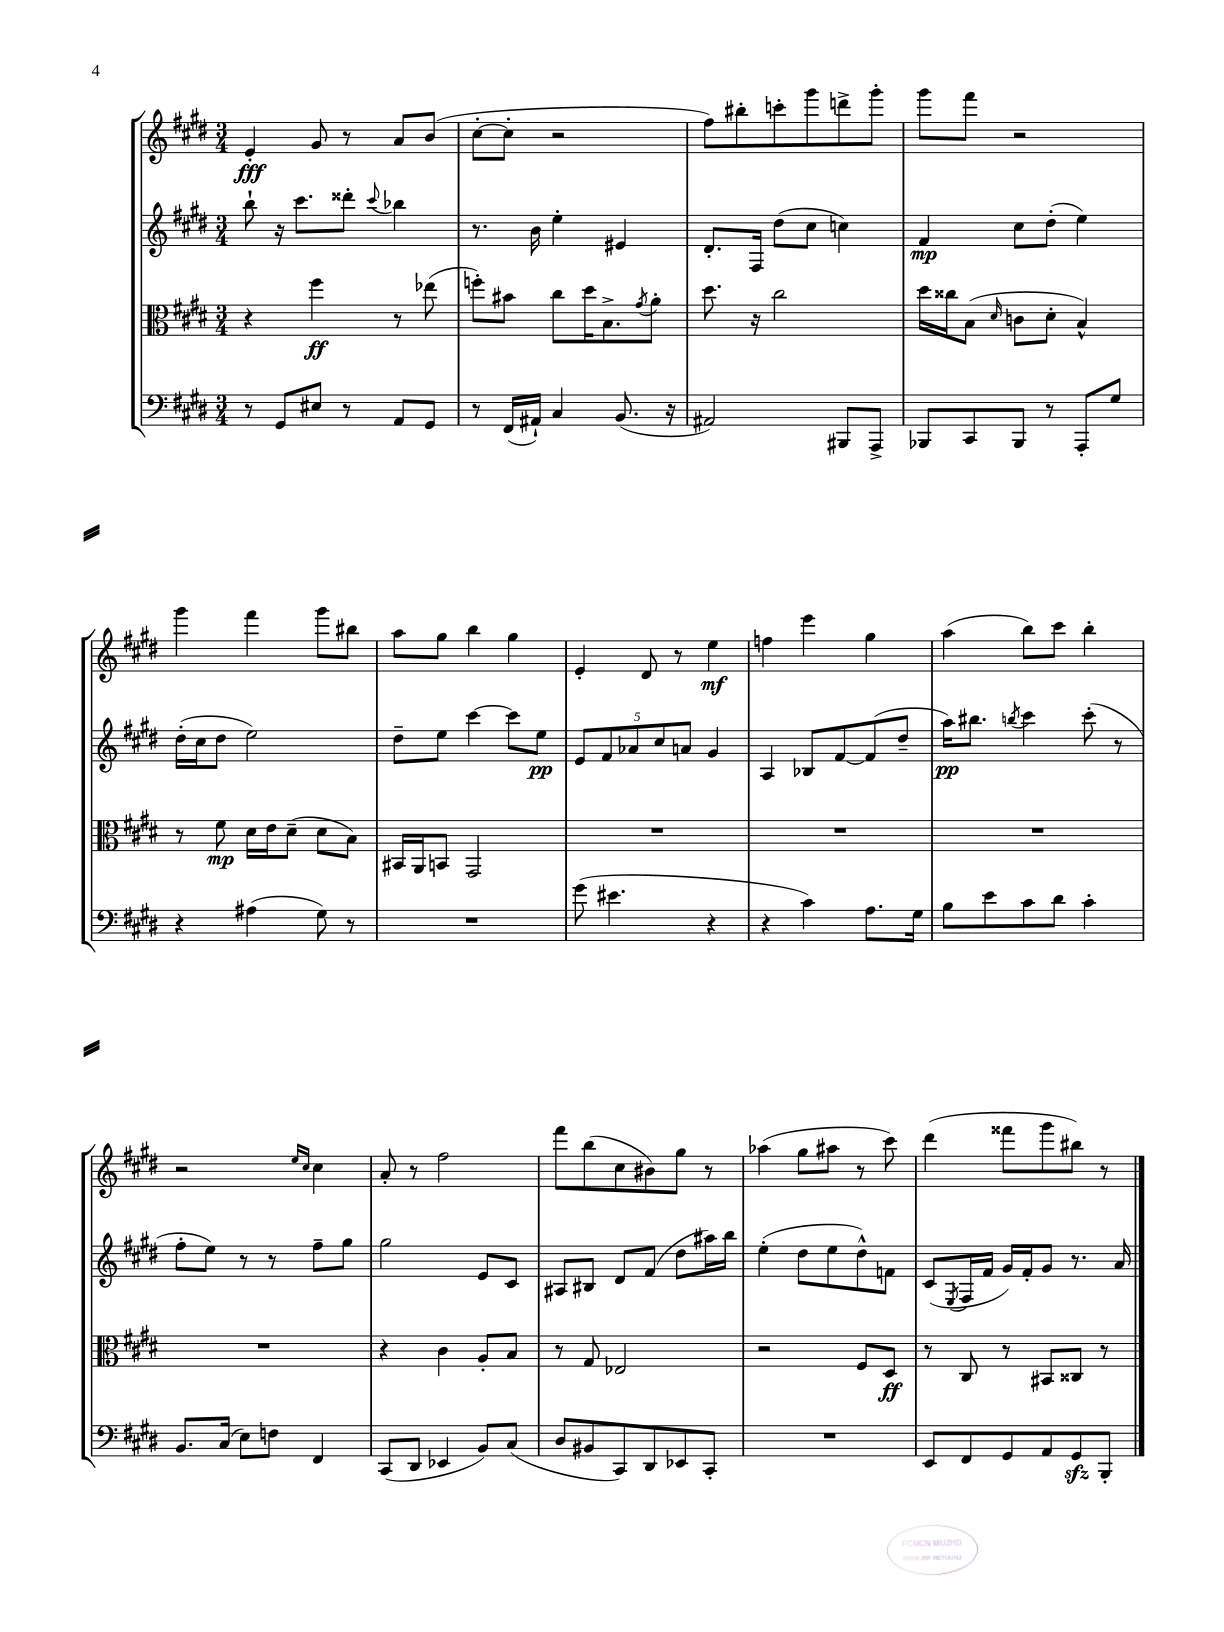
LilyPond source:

<<
\new StaffGroup <<
\new Staff = "s0" {
    \clef treble \key e \major \numericTimeSignature \time 3/4
    e'4-.\fff gis'8 r8 a'8 b'8( |
    cis''8~-. cis''8-. r2 |
    fis''8) bis''8-. c'''8-. gis'''8 d'''8-> gis'''8-. |
    gis'''8 fis'''8 r2 |
    gis'''4 fis'''4 gis'''8 bis''8 |
    a''8 gis''8 b''4 gis''4 |
    e'4-. dis'8 r8 e''4\mf |
    f''4 e'''4 gis''4 |
    a''4( b''8) cis'''8 b''4-. |
    r2 \grace { e''16 cis''16 } cis''4 |
    a'8-. r8 fis''2 |
    fis'''8 b''8( cis''8 bis'8) gis''8 r8 |
    aes''4( gis''8 ais''8 r8 cis'''8) |
    dis'''4( fisis'''8 gis'''8 bis''8) r8 \bar "|." |
}
\new Staff = "s1" {
    \clef treble \key e \major \numericTimeSignature \time 3/4
    b''8-! r16 cis'''8. disis'''8-. \appoggiatura { cis'''8 } bes''4 |
    r8. b'16 e''4-. eis'4 |
    dis'8.-. fis16 dis''8( cis''8 c''4) |
    fis'4\mp cis''8 dis''8-.( e''4) |
    dis''16-.( cis''16 dis''8 e''2) |
    dis''8-- e''8 cis'''4~ cis'''8 e''8\pp |
    \tuplet 5/4 { e'8 fis'8 aes'8 cis''8 a'8 } gis'4 |
    a4 bes8 fis'8~ fis'8( dis''8-- |
    a''16\pp) bis''8. \acciaccatura { b''8 } cis'''4 cis'''8-.( r8 |
    fis''8-. e''8) r8 r8 fis''8-- gis''8 |
    gis''2 e'8 cis'8 |
    ais8 bis8 dis'8 fis'8( dis''8 ais''16) b''16 |
    e''4-.( dis''8 e''8 dis''8-^) f'8 |
    cis'8( \acciaccatura { e8 } fis16 fis'16 gis'16) fis'16-. gis'8 r8. a'16 \bar "|." |
}
\new Staff = "s2" {
    \clef alto \key e \major \numericTimeSignature \time 3/4
    r4 fis''4\ff r8 ees''8( |
    f''8-.) bis'8 cis''8 dis''16 b8.-> \acciaccatura { gis'8 } a'8-. |
    dis''8. r16 cis''2 |
    dis''16 cisis''16 b8( \grace { dis'16 } c'8 dis'8-. b4-^) |
    r8 fis'8\mp dis'16 e'16 dis'8--( dis'8 b8) |
    bis,16 a,16 b,8 gis,2 |
    R2. |
    R2. |
    R2. |
    R2. |
    r4 cis'4 a8-. b8 |
    r8 gis8 ees2 |
    r2 fis8 dis8\ff |
    r8 cis8 r8 bis,8 cisis8 r8 \bar "|." |
}
\new Staff = "s3" {
    \clef bass \key e \major \numericTimeSignature \time 3/4
    r8 gis,8 eis8 r8 a,8 gis,8 |
    r8 fis,16( ais,16-!) cis4 b,8.( r16 |
    ais,2) bis,,8 a,,8-> |
    bes,,8 cis,8 bes,,8 r8 a,,8-. gis8 |
    r4 ais4( gis8) r8 |
    R2. |
    gis'8( eis'4. r4 |
    r4 cis'4) a8. gis16 |
    b8 e'8 cis'8 dis'8 cis'4-. |
    b,8. cis16( e8) f8 fis,4 |
    cis,8( dis,8 ees,4 b,8) cis8( |
    dis8 bis,8 cis,8) dis,8 ees,8 cis,8-. |
    R2. |
    e,8 fis,8 gis,8 a,8 gis,8\sfz b,,8-. \bar "|." |
}
>>
>>
\layout { \context { \Score \remove "Bar_number_engraver" } }
